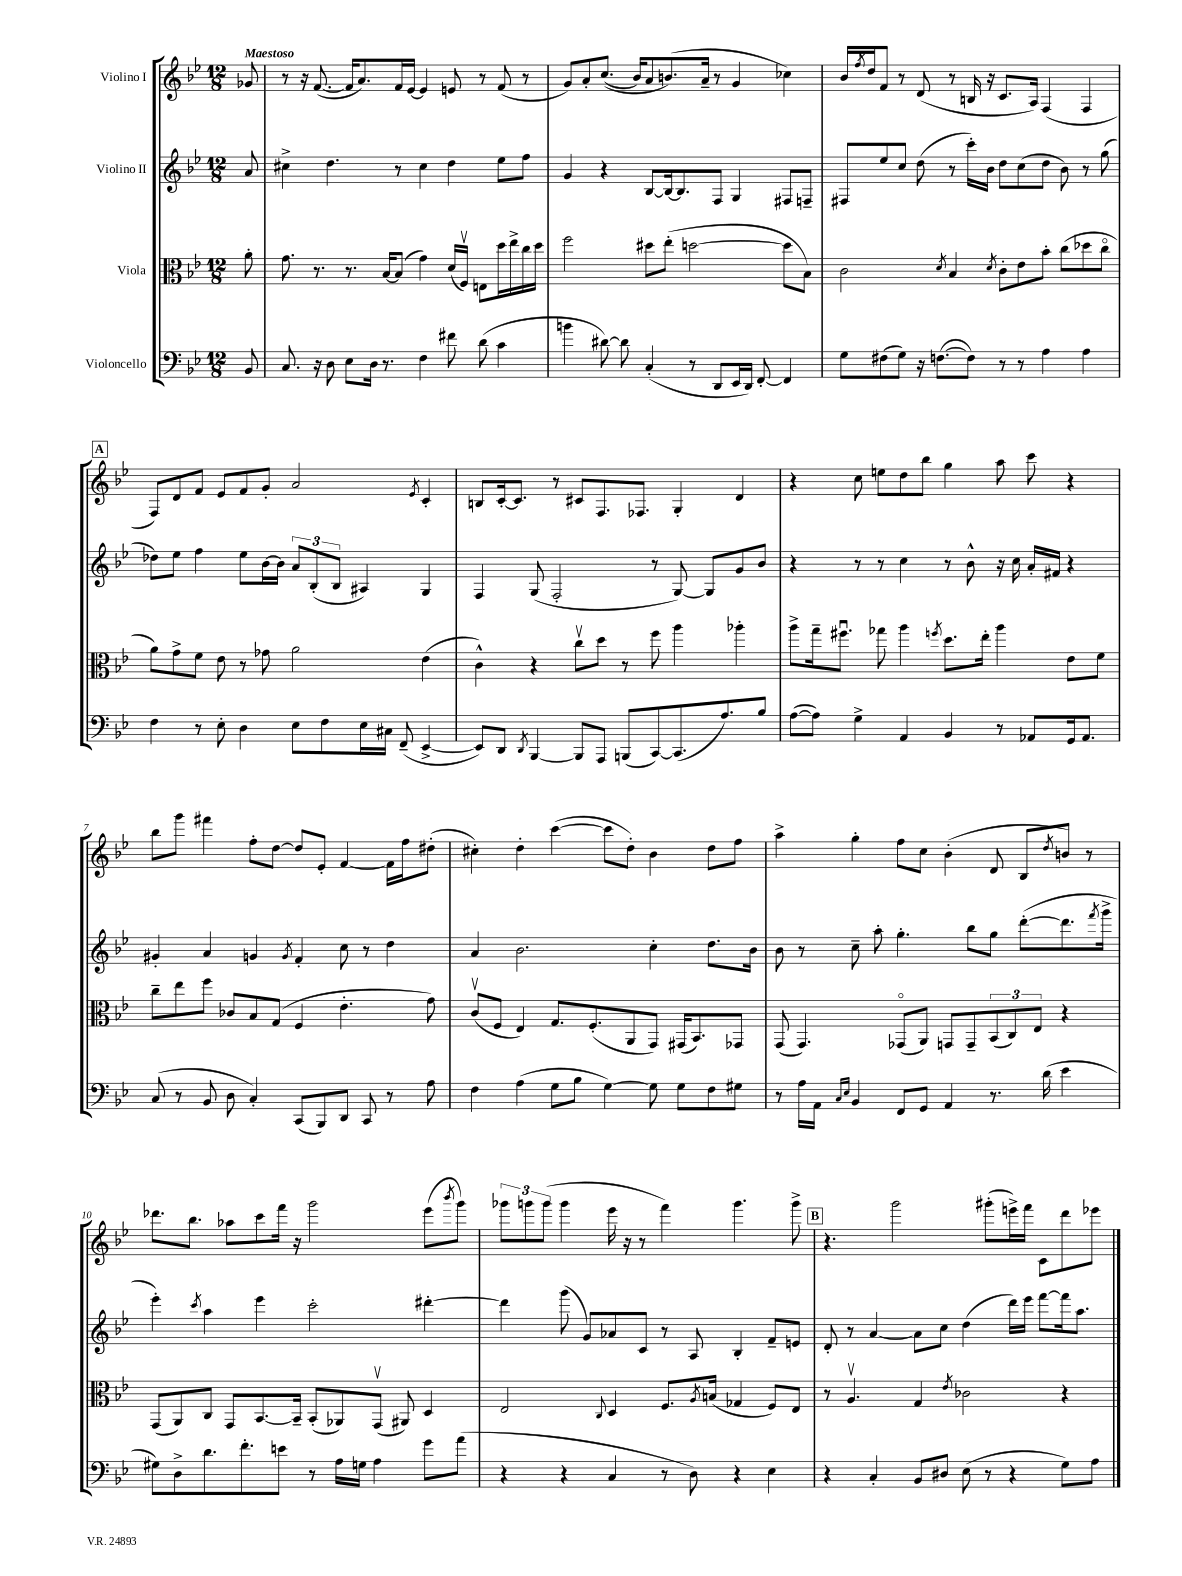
<<
\new StaffGroup <<
\new Staff = "s0" \with { instrumentName = "Violino I" } {
    \clef treble \key bes \major \numericTimeSignature \time 12/8 \partial 8 \tempo "Maestoso"
    ges'8 |
    r8 r16 f'8.~( f'16 a'8.) f'16 ees'16~ ees'4 e'8 r8 f'8( r8 |
    g'8) a'8-. c''8.(\( bes'16) a'8 b'8.(\) a'16-- r8 g'4 ces''4) |
    bes'16 \acciaccatura { f''8 } d''16 f'8 r8 d'8( r8 b16 r16 c'8. a16) f4( f4 |
    \mark \markup { \box "A" } f8) d'8 f'8 ees'8 f'8 g'8-. a'2 \acciaccatura { ees'8 } c'4-. |
    b8 c'16~-. c'8. r8 cis'8 f8. fes8. g4-. d'4 |
    r4 c''8 e''8 d''8 bes''8 g''4 a''8 c'''8 r4 |
    bes''8 g'''8 fis'''4 f''8-. d''8~ d''8 ees'8-. f'4~ f'16 f''16 dis''8-.( |
    cis''4-.) d''4-. c'''4~( c'''8 d''8-.) bes'4 d''8 f''8 |
    a''4-> g''4-. f''8 c''8 bes'4-.( d'8 bes8 \acciaccatura { d''8 } b'8) r8 |
    des'''8. bes''8. aes''8 c'''8 f'''16 r16 g'''2 ees'''8( \acciaccatura { bes'''8 } g'''8) |
    \tuplet 3/2 { ges'''8 g'''8 g'''8( } g'''4 ees'''16 r16 r8 f'''4) g'''4. g'''8-> |
    \mark \markup { \box "B" } r4. g'''2 gis'''8-.( e'''16->) f'''16 c'8 d'''8 ees'''8 \bar "|." |
}
\new Staff = "s1" \with { instrumentName = "Violino II" } {
    \clef treble \key bes \major \numericTimeSignature \time 12/8 \partial 8
    a'8 |
    cis''4-> d''4. r8 cis''4 d''4 ees''8 f''8 |
    g'4 r4 bes8~ bes16~ bes8. f8 g4 fis8 f8-- |
    fis8 ees''8 c''8 d''8( r8 c'''16-.) bes'16 d''8 c''8( d''8 bes'8) r8 g''8( |
    \mark \markup { \box "A" } des''8) ees''8 f''4 ees''8 bes'16~ bes'16 \tuplet 3/2 { a'8 bes8-.( bes8 } ais4) g4 |
    f4 g8( f2-. r8 g8~) g8 g'8 bes'8 |
    r4 r8 r8 c''4 r8 bes'8-^ r16 c''16 a'16-. fis'16 r4 |
    gis'4-. a'4 g'4 \acciaccatura { g'8 } f'4-. c''8 r8 d''4 |
    a'4 bes'2. c''4-. d''8. bes'16 |
    bes'8 r8 c''8-- a''8-. g''4.-. bes''8 g''8 d'''8~-.( d'''8. \acciaccatura { f'''8 } g'''16-> |
    ees'''4-.) \acciaccatura { c'''8 } a''4 ees'''4 c'''2-. dis'''4~-. |
    dis'''4 g'''8( g'8) aes'8 c'8 r8 a8 bes4-. f'8-- e'8 |
    \mark \markup { \box "B" } d'8-. r8 a'4~ a'8 c''8 d''4( d'''16) ees'''16 f'''8~ f'''16 a''8. \bar "|." |
}
\new Staff = "s2" \with { instrumentName = "Viola" } {
    \clef alto \key bes \major \numericTimeSignature \time 12/8 \partial 8
    a'8-. |
    g'8. r8. r8. bes16~ bes8( g'4) d'16( f16\upbow) e8 d''16 ees''16-> c''16 d''16 |
    f''2 dis''8 ees''8-.( d''2~ d''8 bes8) |
    c'2 \acciaccatura { d'8 } bes4 \acciaccatura { d'8 } c'8-. ees'8 bes'8-. c''8( des''8 c''8\flageolet |
    \mark \markup { \box "A" } a'8) g'8-> f'8 ees'8 r8 ges'8 a'2 ees'4( |
    c'4-^) r4 c''8\upbow d''8 r8 f''8 a''4 aes''4-. |
    a''8-> g''16-- fis''8.\downbow ges''8 a''4 \acciaccatura { f''8 } d''8. ees''16-. a''4 ees'8 f'8 |
    c''8-- ees''8 f''8 ces'8 bes8 g8( f4 ees'4.-. g'8) |
    c'8\upbow( f8 ees4) g8. f8.-.( a,8 g,8) gis,16( bes,8.) ges,8 |
    g,8( g,4.) ges,8\flageolet( a,8) g,8 g,8-- \tuplet 3/2 { bes,8( c8) ees8 } r4 |
    g,8( a,8) c8 g,8 bes,8.~ bes,16-- bes,8-.( aes,8) g,8\upbow( ais,8) d4 |
    ees2 \appoggiatura { c8 } d4 f8. \acciaccatura { a8 } b16( ges4 f8) ees8 |
    \mark \markup { \box "B" } r8 a4.\upbow g4 \acciaccatura { ees'8 } ces'2 r4 \bar "|." |
}
\new Staff = "s3" \with { instrumentName = "Violoncello" } {
    \clef bass \key bes \major \numericTimeSignature \time 12/8 \partial 8
    bes,8 |
    c8. r16 d8 ees8 d16 r8. f4 fis'8 d'8( c'4 |
    b'4 dis'8~) dis'8 c4-.( r8 d,8 ees,16 d,16) f,8~-. f,4 |
    g8 fis8( g8) r16 f8.~( f8) r8 r8 a4 a4 |
    \mark \markup { \box "A" } f4 r8 ees8-. d4 ees8 f8 ees16 cis16 f,8--( ees,4~-> |
    ees,8) d,8 \acciaccatura { d,8 } bes,,4~ bes,,8 a,,8 b,,8( c,8~) c,8.( a8.) bes8 |
    a8~( a8) g4-> a,4 bes,4 r8 aes,8 g,16 aes,8. |
    c8( r8 bes,8 d8 c4-.) c,8( bes,,8) d,8 c,8 r8 a8 |
    f4 a4( g8 bes8 g4~) g8 g8 f8 gis8 |
    r8 a16 a,16 \grace { c16 ees16 } bes,4 f,8 g,8 a,4 r8. d'16( ees'4 |
    gis8) d8-> d'8. f'8.-. e'8 r8 a16 g16 a4 g'8 a'8( |
    r4 r4 c4 r8 d8) r4 ees4 |
    \mark \markup { \box "B" } r4 c4-. bes,8 dis8 ees8( r8 r4 g8) a8 \bar "|." |
}
>>
>>
